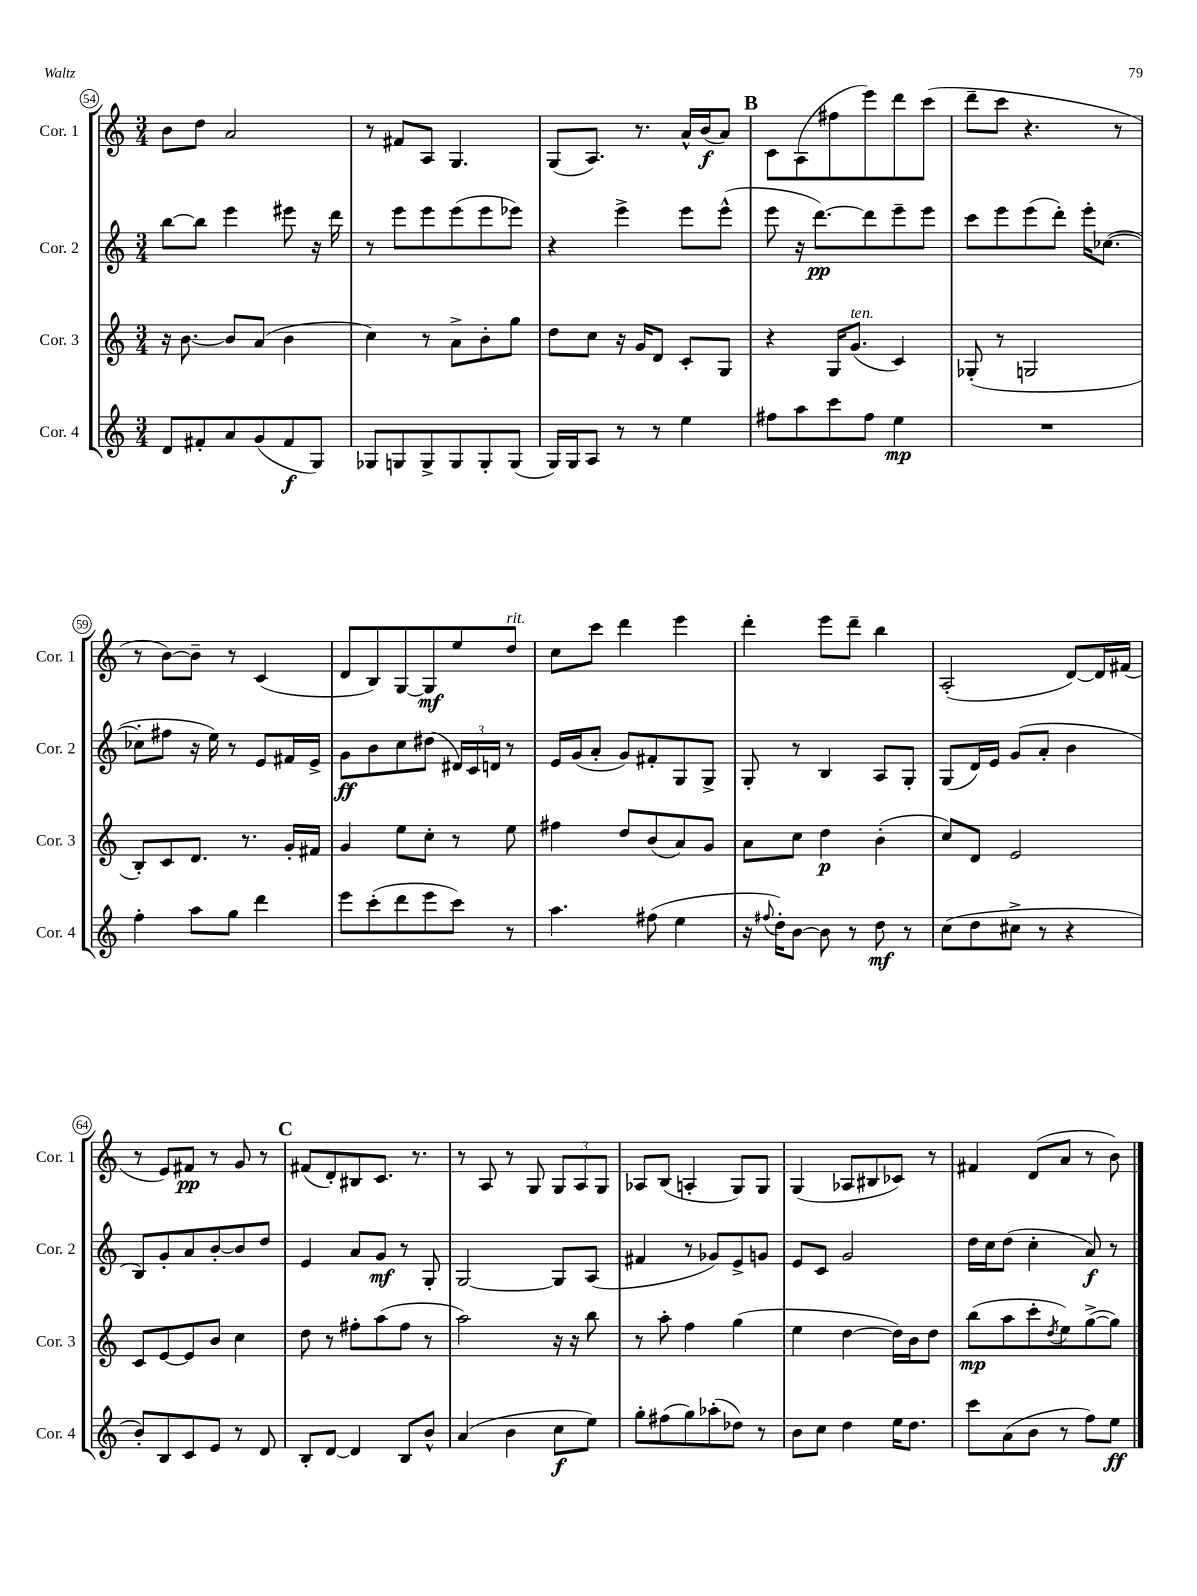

**kern	**dynam	**kern	**dynam	**kern	**dynam	**kern	**dynam
*part4	*part4	*part3	*part3	*part2	*part2	*part1	*part1
*staff4	*staff4	*staff3	*staff3	*staff2	*staff2	*staff1	*staff1
*I"Cor. 4	*	*I"Cor. 3	*	*I"Cor. 2	*	*I"Cor. 1	*
*I'Cor. 4	*	*I'Cor. 3	*	*I'Cor. 2	*	*I'Cor. 1	*
*clefG2	*	*clefG2	*	*clefG2	*	*clefG2	*
*k[]	*	*k[]	*	*k[]	*	*k[]	*
*M3/4	*	*M3/4	*	*M3/4	*	*M3/4	*
=54	=54	=54	=54	=54	=54	=54	=54
8d/L	.	16r	.	[8bb\L	.	8b\L	.
.	.	[8.b\	.	.	.	.	.
8f#X'/	.	.	.	8bb\J]	.	8dd\J	.
8a/	.	8b/L]	.	4eee\	.	2a/	.
(8g/	.	(8a/J	.	.	.	.	.
8f#/	f	4b\	.	8eee#X\	.	.	.
8G/J)	.	.	.	16r	.	.	.
.	.	.	.	16ddd\	.	.	.
=55	=55	=55	=55	=55	=55	=55	=55
8G-X/L	.	4cc\)	.	8r	.	8r	.
8Gn/	.	.	.	8eee\L	.	8f#X/L	.
8G^/	.	8r	.	8eee\	.	8A/J	.
8G/	.	8a^\L	.	(8eee\	.	4.G/	.
8G'/	.	8b'\	.	8eee\	.	.	.
(8G/J	.	8gg\J	.	8eee-X\J)	.	.	.
=56	=56	=56	=56	=56	=56	=56	=56
16G/LL)	.	8dd\L	.	4r	.	(8G/L	.
16G/J	.	.	.	.	.	.	.
8A/J	.	8cc\J	.	.	.	8.A/J)	.
8r	.	16r	.	4eee^\	.	.	.
.	.	16g/KL	.	.	.	8.r	.
8r	.	8d/J	.	.	.	.	.
4ee\	.	8c'/L	.	8eee\L	.	16a^^/LL	.
.	.	.	.	.	.	(16b/J	f
.	.	8G/J	.	(8eee^^\J	.	8a/J)	.
!!LO:REH:place=s1:t=B
=57	=57	=57	=57	=57	=57	=57	=57
8ff#X\L	.	4r	.	8eee\	.	8c\L	.
8aa\	.	.	.	16r	.	(8A\	.
.	.	.	.	[8.ddd\L)	pp	.	.
8ccc\	.	16G/KL	.	.	.	8ff#X\	.
!	!	!LO:TX:a:i:t=ten.	!	!	!	!	!
.	.	(8.g/J	.	.	.	.	.
8ff#\J	.	.	.	8ddd\]	.	8eee\)	.
4ee\	mp	4c/)	.	8eee~\	.	8ddd\	.
.	.	.	.	8eee\J	.	(8ccc\J	.
=58	=58	=58	=58	=58	=58	=58	=58
2.r	.	(8G-X'/	.	8ccc\L	.	8ddd~\L	.
.	.	8r	.	8eee\	.	8ccc\J	.
.	.	2Gn/	.	(8eee\	.	4.r	.
.	.	.	.	8ddd'\J)	.	.	.
.	.	.	.	16eee'\KL	.	.	.
.	.	.	.	([8.cc-X\J	.	.	.
.	.	.	.	.	.	8r	.
!!LO:LB:g=z
=59	=59	=59	=59	=59	=59	=59	=59
4ff'\	.	8B'/L)	.	8cc-X'\L]	.	8r	.
.	.	8c/	.	8ff#X\J	.	[8b\L)	.
8aa\L	.	8.d/J	.	16r	.	8b~\J]	.
.	.	.	.	16ee\)	.	.	.
8gg\J	.	.	.	8r	.	8r	.
.	.	8.r	.	.	.	.	.
4ddd\	.	.	.	8e/L	.	(4c/	.
.	.	16g'/LL	.	16f#X/L	.	.	.
.	.	16f#X/JJ	.	16e^/JJ	.	.	.
=60	=60	=60	=60	=60	=60	=60	=60
8eee\L	.	4g/	.	8g\L	ff	8d/L	.
(8ccc'\	.	.	.	8b\	.	8B/)	.
8ddd\	.	8ee\L	.	8cc\	.	[8G/	.
8eee\	.	8cc'\J	.	(8dd#X\J	.	8G/]	mf
8ccc\J)	.	8r	.	24d#X/LL)	.	8ee/	.
.	.	.	.	24c/	.	.	.
.	.	.	.	24dn/JJ	.	.	.
!	!	!	!	!	!	!LO:TX:a:i:t=rit.	!
8r	.	8ee\	.	8r	.	8dd/J	.
=61	=61	=61	=61	=61	=61	=61	=61
4.aa\	.	4ff#X\	.	16e/LL	.	8cc\L	.
.	.	.	.	(16g/J	.	.	.
.	.	.	.	8a'/J	.	8ccc\J	.
.	.	8dd/L	.	8g/L)	.	4ddd\	.
(8ff#X\	.	(8b/	.	8f#X'/	.	.	.
4ee\	.	8a/)	.	8G/	.	4eee\	.
.	.	8g/J	.	8G^/J	.	.	.
=62	=62	=62	=62	=62	=62	=62	=62
16r	.	8a\L	.	8G'/	.	4ddd'\	.
8qqff#X/	.	.	.	.	.	.	.
16dd'\KL)	.	.	.	.	.	.	.
[8b\J	.	8cc\J	.	8r	.	.	.
8b\]	.	4dd\	p	4B/	.	8eee\L	.
8r	.	.	.	.	.	8ddd~\J	.
8dd\	mf	(4b'\	.	8A/L	.	4bb\	.
8r	.	.	.	8G'/J	.	.	.
=63	=63	=63	=63	=63	=63	=63	=63
(8cc\L	.	8cc/L)	.	(8G/L	.	(2A'/	.
8dd\	.	8d/J	.	16d/L)	.	.	.
.	.	.	.	16e/JJ	.	.	.
8cc#X^\J	.	2e/	.	(8g/L	.	.	.
8r	.	.	.	8a'/J	.	.	.
4r	.	.	.	4b\	.	[8d/L)	.
.	.	.	.	.	.	16d/L]	.
.	.	.	.	.	.	(16f#X/JJ	.
!!LO:LB:g=z
=64	=64	=64	=64	=64	=64	=64	=64
8b'/L)	.	8c/L	.	8B/L)	.	8r	.
8B/	.	[8e/	.	8g'/	.	8e/L)	.
8c/	.	8e/]	.	8a/	.	8f#X/J	pp
8e/J	.	8b/J	.	[8b'/	.	8r	.
8r	.	4cc\	.	8b/]	.	8g/	.
8d/	.	.	.	8dd/J	.	8r	.
!!LO:REH:place=s1:t=C
=65	=65	=65	=65	=65	=65	=65	=65
8B'/L	.	8dd\	.	4e/	.	(8f#X/L	.
[8d/J	.	8r	.	.	.	8d'/)	.
4d/]	.	8ff#X'\L	.	8a/L	.	8B#X/	.
.	.	(8aa\	.	8g/J	mf	8.c/J	.
8B/L	.	8ff#\J	.	8r	.	.	.
.	.	.	.	.	.	8.r	.
8b^^/J	.	8r	.	8G'/	.	.	.
=66	=66	=66	=66	=66	=66	=66	=66
(4a/	.	2aa\)	.	[2G/	.	8r	.
.	.	.	.	.	.	8A/	.
4b\	.	.	.	.	.	8r	.
.	.	.	.	.	.	8G/	.
8cc\L	f	16r	.	8G/L]	.	12G/L	.
.	.	16r	.	.	.	.	.
.	.	.	.	.	.	12A/	.
8ee\J)	.	8bb\	.	(8A/J	.	.	.
.	.	.	.	.	.	12G/J	.
=67	=67	=67	=67	=67	=67	=67	=67
8gg'\L	.	8r	.	4f#X/	.	8A-X/L	.
(8ff#X\	.	8aa'\	.	.	.	(8B/J	.
8gg\)	.	4ff\	.	8r	.	4An'/	.
(8aa-X'\	.	.	.	8g-X/L)	.	.	.
8dd-X\J)	.	(4gg\	.	8e^/	.	8G/L)	.
8r	.	.	.	8gn/J	.	8G/J	.
=68	=68	=68	=68	=68	=68	=68	=68
8b\L	.	4ee\	.	8e/L	.	(4G/	.
8cc\J	.	.	.	8c/J	.	.	.
4dd\	.	[4dd\	.	2g/	.	8A-X/L	.
.	.	.	.	.	.	8B#X/	.
16ee\KL	.	16dd\LL])	.	.	.	8c-X/J)	.
8.dd\J	.	16b\J	.	.	.	.	.
.	.	8dd\J	.	.	.	8r	.
=69	=69	=69	=69	=69	=69	=69	=69
8ccc\L	.	(8bb\L	mp	16dd\LL	.	4f#X/	.
.	.	.	.	16cc\J	.	.	.
(8a\	.	8aa\	.	(8dd\J	.	.	.
8b\J	.	8ccc'\	.	4cc'\	.	(8d/L	.
.	.	8qdd/	.	.	.	.	.
8r	.	8ee\)	.	.	.	8a/J	.
8ff\L)	.	([8gg^\	.	8a/)	f	8r	.
8ee\J	ff	8gg\J])	.	8r	.	8b\)	.
==	==	==	==	==	==	==	==
*-	*-	*-	*-	*-	*-	*-	*-
